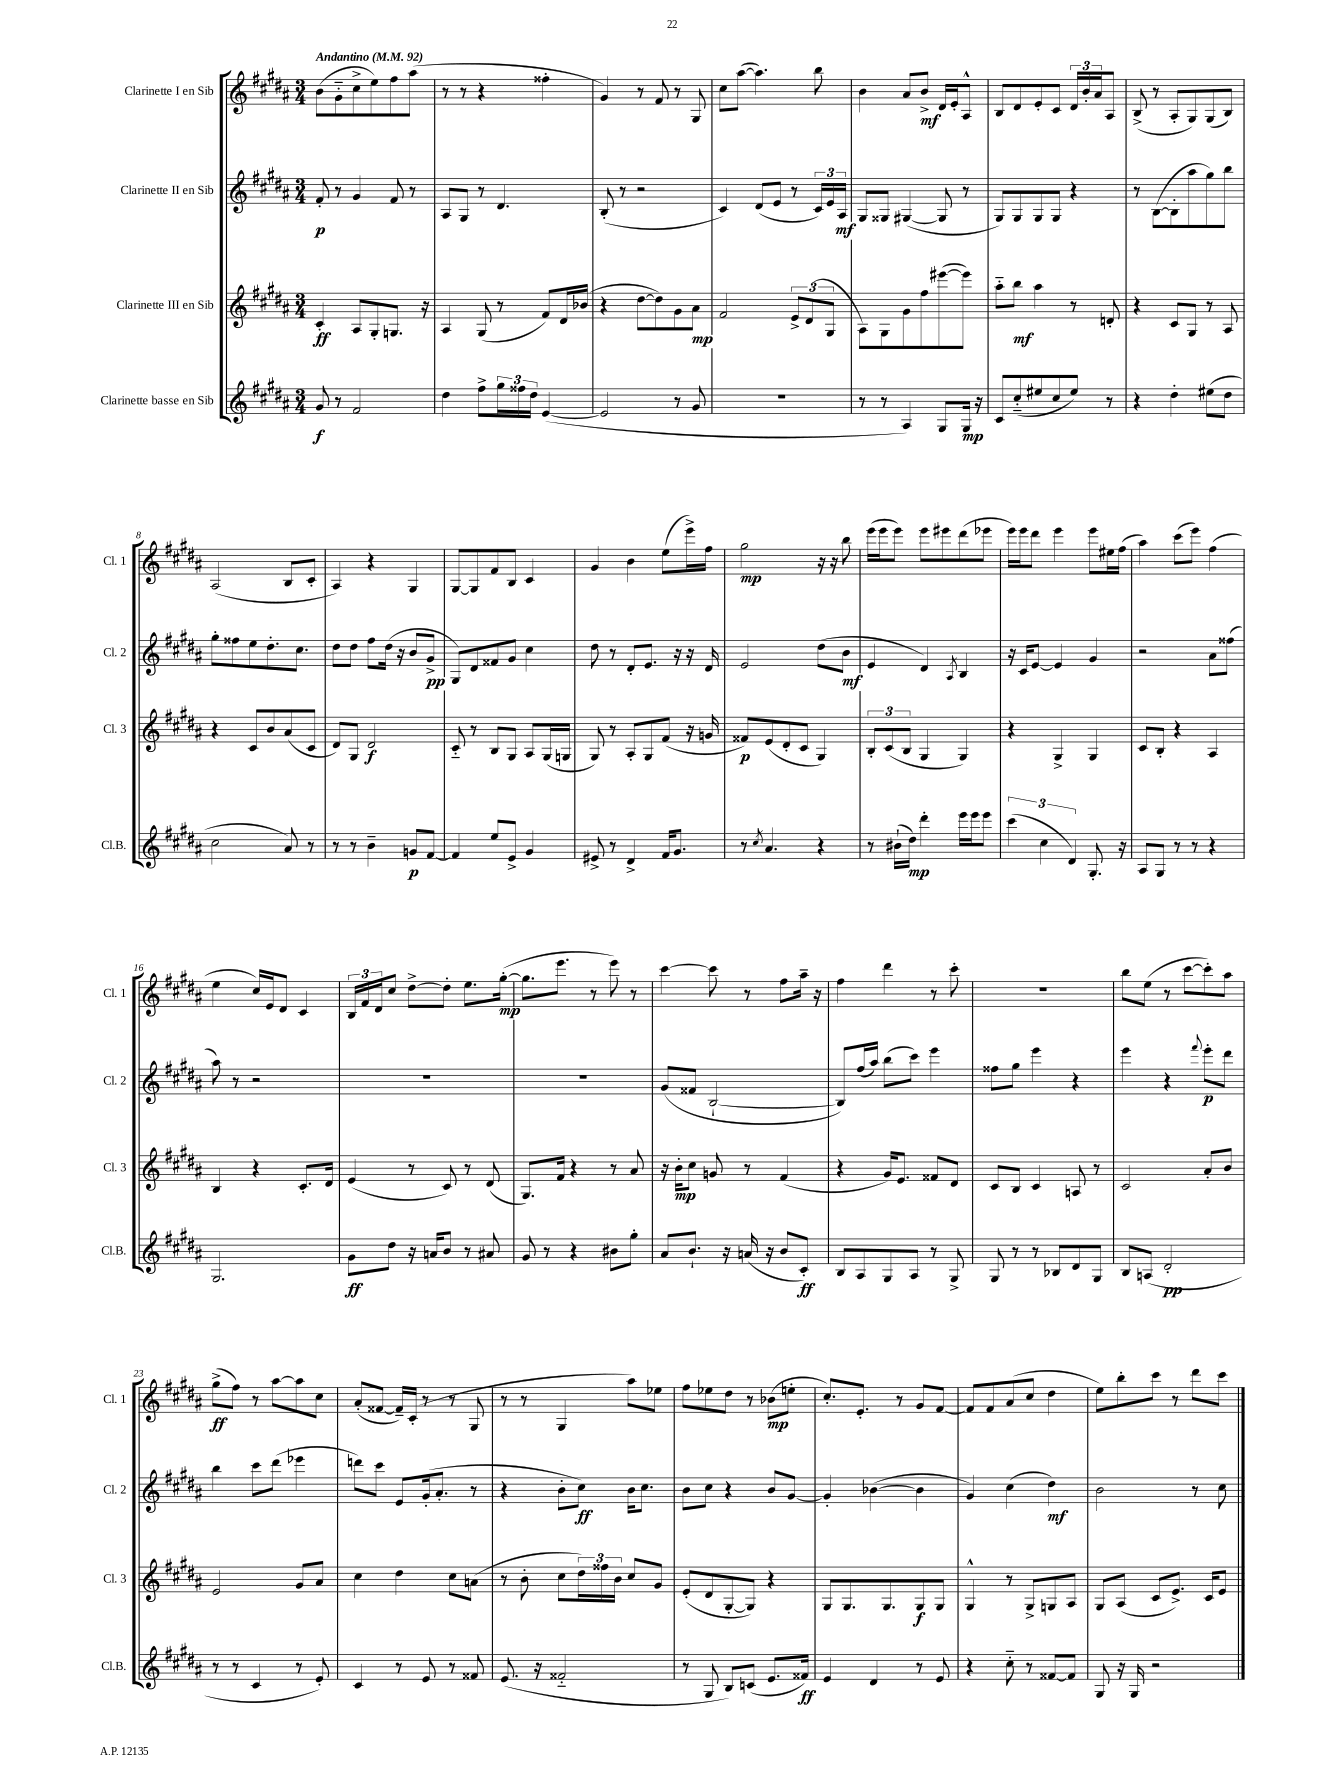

**kern	**kern	**kern	**kern
*staff4	*staff3	*staff2	*staff1
*clefG2	*clefG2	*clefG2	*clefG2
*k[f#c#g#d#a#]	*k[f#c#g#d#a#]	*k[f#c#g#d#a#]	*k[f#c#g#d#a#]
*M3/4	*M3/4	*M3/4	*M3/4
*MM92	*MM92	*MM92	*MM92
8g#/	4c#'/	8f#'/	(8b\L
8r	.	8r	8g#'~\
2f#/	8A#/L	4g#/	8cc#^\
.	8G#'/	.	8ee\)
.	8.G/J	8f#/	8ff#\
.	.	8r	(8aa#\J
.	16r	.	.
=	=	=	=
4dd#\	4A#/	8A#/L	8r
.	.	8G#/J	8r
8ff#^\L	(8G#/	8r	4r
24gg#\L	8r	4.d#/	.
24ff##\	.	.	.
24dd#\JJ	.	.	.
([4e/	8f#/L)	.	4ff##'\
.	16d#/L	.	.
.	(16b-/JJ	.	.
=	=	=	=
2e/]	4r	(8B'/	4g#/)
.	.	8r	.
.	[8dd#\L	2r	8r
.	8dd#\])	.	8f#/
8r	8g#\	.	8r
8g#/	8a#\J	.	8G#/
=	=	=	=
2.r	2f#/	4c#/)	8cc#\L
.	.	.	([8aa#\J
.	.	(8d#/L	4.aa#\])
.	.	8e/J	.
.	12e^/L	8r	.
.	(12d#/	.	.
.	.	24c#/LL)	8bb\
.	12G#/J	24e/	.
.	.	24A#/JJ	.
=	=	=	=
8r	8A#\L)	8G#/L	4b\
8r	8G#\	8G##/J	.
4A#/)	8g#\	([4G#/	8a#/L
.	8ff#\	.	8b^/J
8G#/L	([8eee#\	8G#/]	16d#/LL
.	.	.	16e'/J
16G#/Jk	8eee#\]J)	8r	8A#^^/J
16r	.	.	.
=	=	=	=
8c#/L	8aa#'~\L	8G#/L)	8B/L
(8cc#'~/	8bb\J	8G#/	8d#/
8ee#/	4aa#\	8G#/	8e'/
8cc#/	.	8G#/J	8c#/J
8ee#/J)	8r	4r	24d#/LL
.	.	.	24b'/
.	.	.	24a#/J
8r	8d'/	.	8A#/J
=	=	=	=
4r	4r	8r	(8B^/
.	.	([8B\L	8r
4dd#'\	8c#/L	8B'\]	8A#'/L
.	8G#/J	8aa#\	8G#/)
(8ee#\L	8r	8gg#\)	(8G#/
8dd#\J	8A#/	8bb\J	8B/J)
=	=	=	=
2cc#\	4r	8gg#'\L	(2A#/
.	.	8ff##\	.
.	8c#/L	8ee\	.
.	8b/	8.dd#'\	.
8a#/)	(8a#/	.	8B/L
.	.	8.cc#\J	.
8r	8c#/J	.	8c#'/J
=	=	=	=
8r	8d#/L)	8dd#\L	4A#/)
8r	8G#/J	8dd#\J	.
4b~\	2d#/	8ff#\L	4r
.	.	(16dd#\Jk	.
.	.	16r	.
8g/L	.	8b/L	4G#/
[8f#/J	.	8g#^/J	.
=	=	=	=
4f#/]	8c#'~/	8G#/L)	[8G#/L
.	8r	8d#/	8G#/]
8ee/L	8B/L	8f##/	8f#/
8e^/J	8G#/J	8g#/J	8B/J
4g#/	8A#/L	4cc#\	4c#/
.	(16G#/L	.	.
.	16G/JJ	.	.
=	=	=	=
8e#^/	8G#/)	8dd#\	4g#/
8r	8r	8r	.
4d#^/	8A#'/L	8d#'/L	4b\
.	8G#/	8.e/J	.
16f#/LK	(8f#/J	.	(8ee\L
8.g#/J	.	16r	.
.	16r	16r	16eee^\L)
.	16g/	16d#/	16ff#\JJ
=	=	=	=
8r	8f##/L)	2e/	2gg#\
8qcc#/	.	.	.
4.a#/	(8e/	.	.
.	8d#'/	.	.
.	8c#/J	.	.
4r	4G#/)	(8dd#\L	16r
.	.	.	16r
.	.	8b\J	8bb\
=	=	=	=
8r	12B'/L	4e/	(16eee\LL
.	.	.	16eee\J
.	(12c#/	.	.
(16b#`\LL	.	.	8eee\J)
.	12B/J	.	.
16dd#\JJ)	.	.	.
4ddd#'\	4G#/	4d#/)	8eee\L
.	.	.	8eee#\
.	.	8qA#/	.
16eee\LL	4G#/)	4B/	(8ddd#\
16eee\J	.	.	.
8eee\J	.	.	8eee-\J
=	=	=	=
(6ccc#\	4r	16r	16eee\LL)
.	.	16c#/LK	16eee\J
.	.	[8e/J	8ddd#\J
6cc#\	.	.	.
.	4G#^/	4e/]	4eee\
6d#/)	.	.	.
8.G#'/	4G#/	4g#/	8eee\L
.	.	.	16ee#\L
16r	.	.	(16ff#\JJ
=	=	=	=
8A#/L	8c#/L	2r	4aa#\)
8G#/J	8B'/J	.	.
8r	4r	.	(8ccc#\L
8r	.	.	8eee\J)
4r	4A#/	8a#\L	(4ff#\
.	.	(8ff##\J	.
=	=	=	=
2.G#/	4B/	8aa#\)	4ee\
.	.	8r	.
.	4r	2r	16cc#/LL)
.	.	.	16e/J
.	.	.	8d#/J
.	8.c#'/L	.	4c#/
.	16d#/Jk	.	.
=	=	=	=
8g#\L	(4e/	2.r	24B/LL
.	.	.	24f#/
.	.	.	24d#/J
8dd#\J	.	.	8cc#/J
16r	8r	.	[8dd#^\L
16a/LK	.	.	.
8b/J	8c#/)	.	8dd#'\]J
8r	8r	.	8.ee\L
8a#/	(8d#/	.	.
.	.	.	([16gg#'\Jk
=	=	=	=
8g#/	8.G#/L)	2.r	8.gg#\]L
8r	.	.	.
.	16f#/Jk	.	8.eee\J
4r	4r	.	.
.	.	.	8r
8b#\L	8r	.	8eee\)
8gg#'\J	8a#/	.	8r
=	=	=	=
8a#/L	16r	(8g#/L	[4ccc#\
.	16b'\LK	.	.
8.b`/J	8cc#\J	8f##/J	.
.	8g/	[2B`/	8ccc#\]
16r	.	.	.
(16a/	8r	.	8r
16r	.	.	.
8b/L	(4f#/	.	8ff#\L
8c#'/J)	.	.	16aa#~\Jk
.	.	.	16r
=	=	=	=
8B/L	4r	8B/]L)	4ff#\
8A#/	.	(16ff#/L	.
.	.	16aa#/JJ)	.
8G#/	16g#/LK)	(8bb\L	4ddd#\
.	8.e/J	.	.
8A#/J	.	8ccc#\J)	.
8r	8f##/L	4eee\	8r
8G#^/	8d#/J	.	8ccc#'\
=	=	=	=
8G#/	8c#/L	8ff##\L	2.r
8r	8B/J	8gg#\J	.
8r	4c#/	4eee\	.
8B-/L	.	.	.
8d#/	8A/	4r	.
8G#/J	8r	.	.
=	=	=	=
8B/L	2c#/	4eee\	8bb\L
(8A/J	.	.	(8ee\J
2d#'/	.	4r	8r
.	.	.	[8ccc#\L
.	.	8qqfff#/	.
.	8a#'/L	8eee'\L	8ccc#'\])
.	8b/J	8ddd#\J	8aa#\J
=	=	=	=
8r	2e/	4bb\	(8gg#^\L
8r	.	.	8ff#\J)
4c#/	.	8ccc#\L	8r
.	.	(8ddd#\J	[8aa#\L
8r	8g#/L	4eee-\	8aa#\]
8e'/)	8a#/J	.	8cc#\J
=	=	=	=
4c#/	4cc#\	8ddd\L)	(8a#'/L
.	.	8ccc#\J	[8f##/J
8r	4dd#\	8e/L	16f##~/]LL)
.	.	.	(16c#'/JJ
8e/	.	(16g#'/k	8r
.	.	8.a#'/J	.
8r	8cc#\L	.	8r
8f##/	(8a\J	8r	8G#/
=	=	=	=
(8.e/	8r	4r	8r
.	8b'\	.	8r
16r	.	.	.
2f##'~/	8cc#\L	8b'\L	4G#/
.	24dd#\L)	8cc#\J)	.
.	24ff##\	.	.
.	24b\JJ	.	.
.	8cc#/L	16b\LK	8aa#\L)
.	.	8.cc#\J	.
.	8g#/J	.	8ee-\J
=	=	=	=
8r	(8e'/L	8b\L	8ff#\L
8G#/	8d#/	8cc#\J	8ee-\
8B/L)	[8G#'/	4r	8dd#\J
(8c/J	8G#/]J)	.	8r
8.e/L	4r	8b/L	(8b-\L
.	.	[8g#/J	8ee'\J
16f##/Jk)	.	.	.
=	=	=	=
4e/	8G#/L	4g#'/]	8.cc#'/L)
.	8.G#/	.	.
.	.	.	8.e'/J
4d#/	.	([4b-\	.
.	8.G#/	.	.
.	.	.	8r
8r	8G#/	4b-\]	8g#/L
8e/	8G#/J	.	[8f#/J
=	=	=	=
4r	4G#^^/	4g#/)	8f#/]L
.	.	.	8f#/
8cc#'~\	8r	(4cc#\	(8a#/
8r	8G#^/L	.	8cc#/J
[8f##/L	8G/	4dd#\)	4dd#\
8f##/]J	8A#/J	.	.
=	=	=	=
8G#/	8G#/L	2b\	8ee\L)
16r	(8A#/J	.	8bb'\
16G#/	.	.	.
2r	8c#/L	.	8ccc#\J
.	8.e^/J)	.	8r
.	.	8r	8ddd#\L
.	16c#/LK	.	.
.	8e/J	8cc#\	8ccc#\J
==	==	==	==
*-	*-	*-	*-
